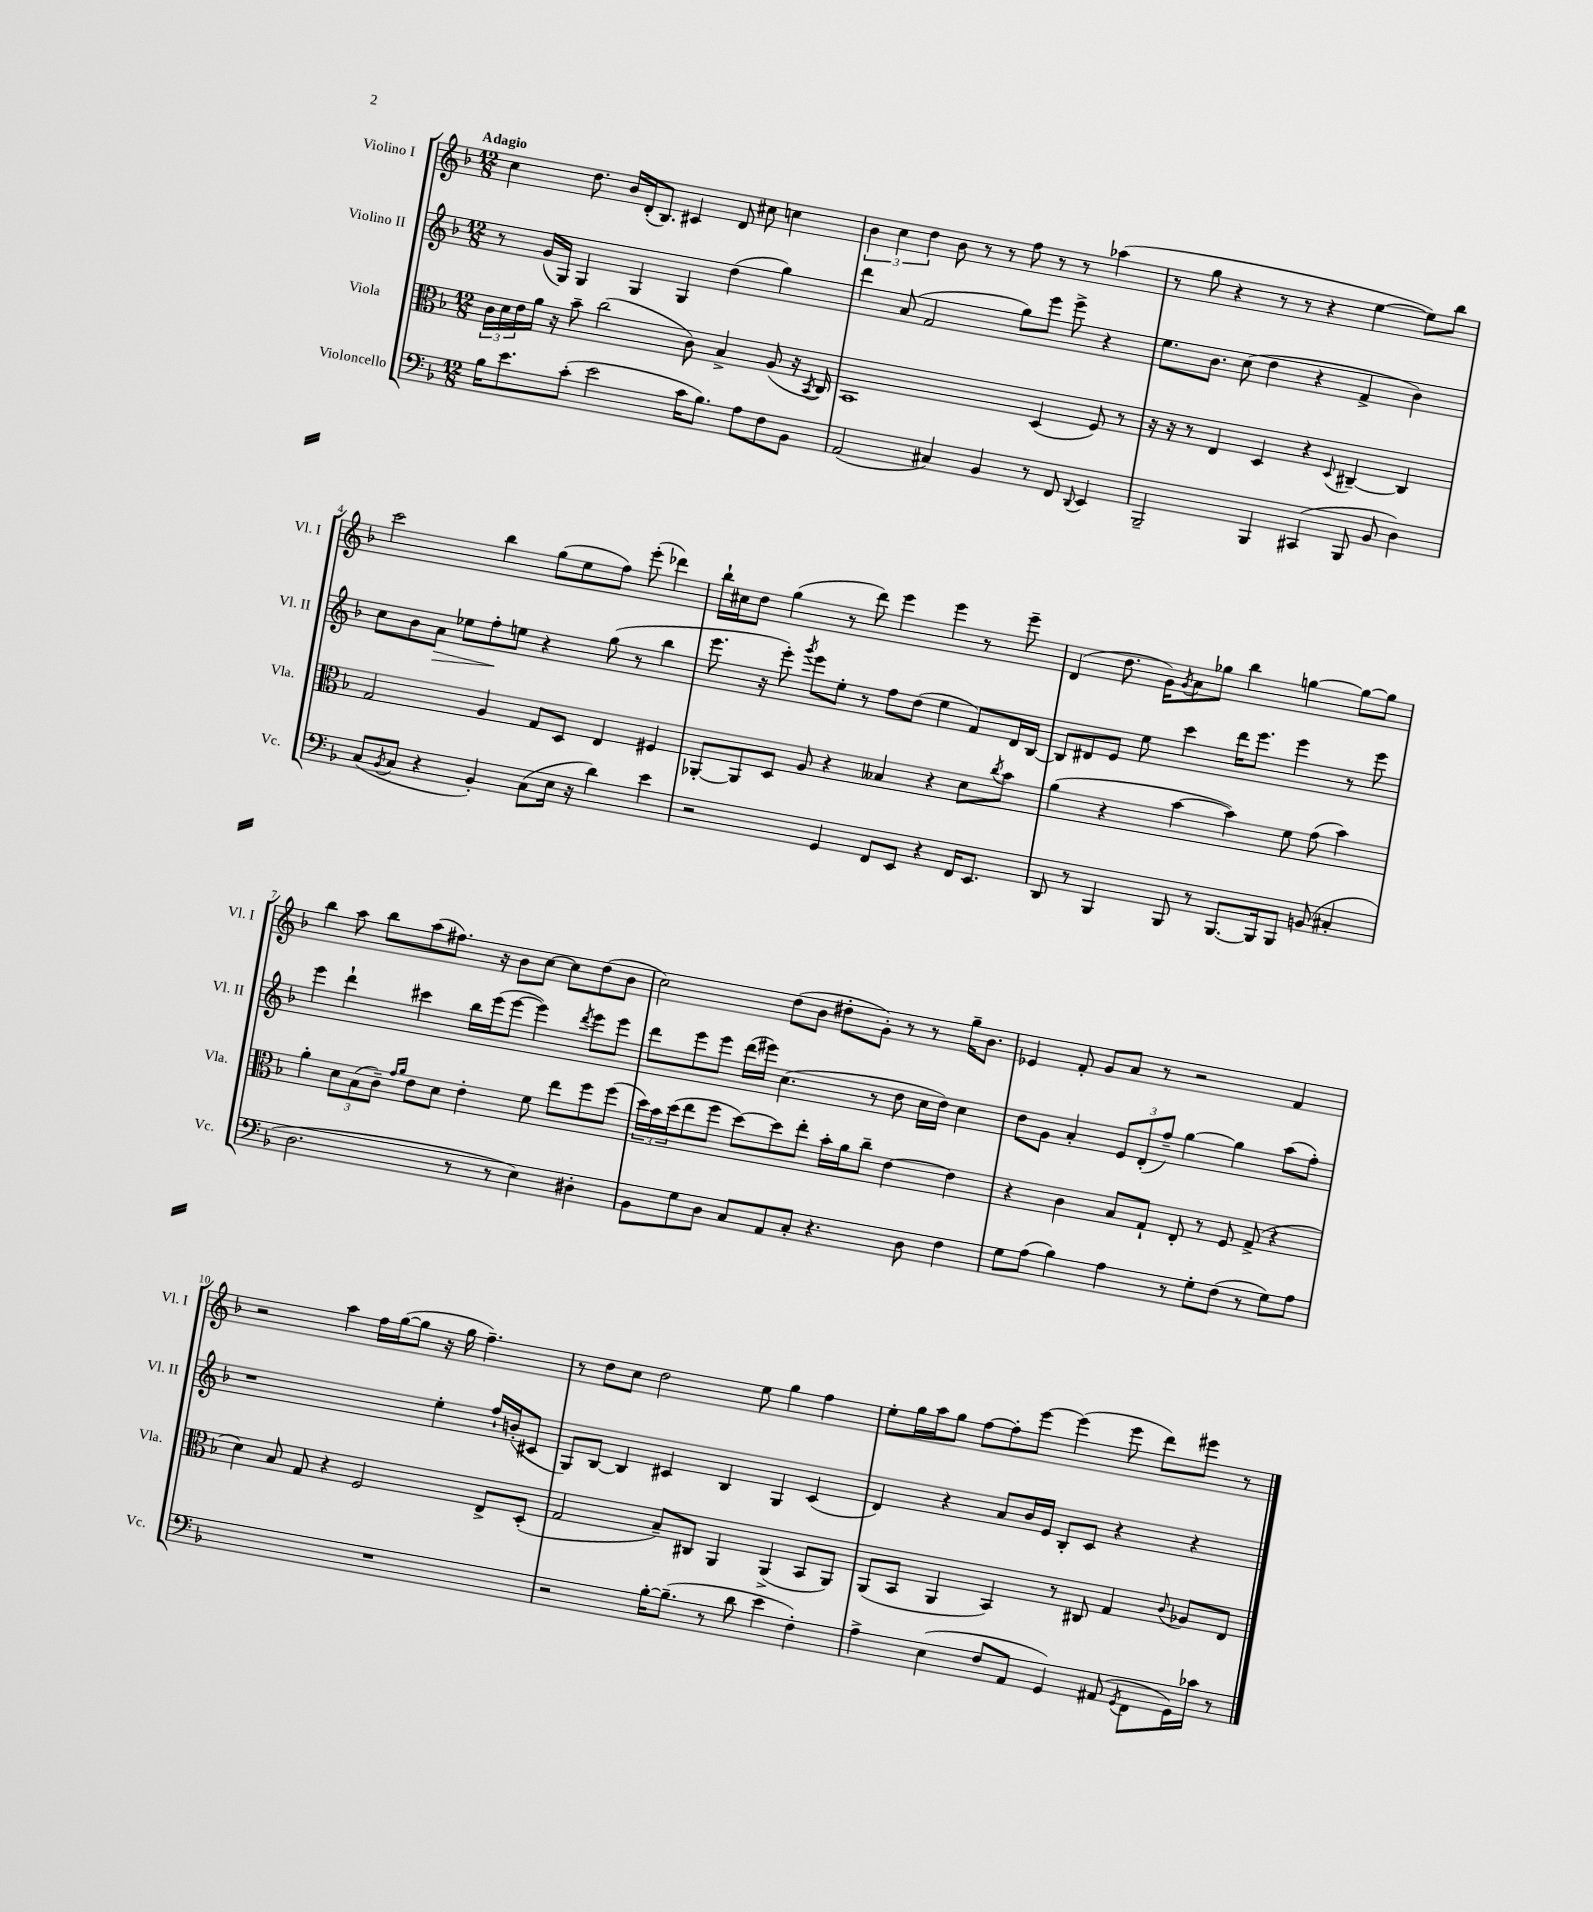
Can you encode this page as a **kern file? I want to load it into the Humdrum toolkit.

**kern	**kern	**kern	**dynam	**kern
*part4	*part3	*part2	*part2	*part1
*staff4	*staff3	*staff2	*staff2	*staff1
*I"Violoncello	*I"Viola	*I"Violino II	*	*I"Violino I
*I'Vc.	*I'Vla.	*I'Vl. II	*	*I'Vl. I
*clefF4	*clefC3	*clefG2	*	*clefG2
*k[b-]	*k[b-]	*k[b-]	*	*k[b-]
*M12/8	*M12/8	*M12/8	*	*M12/8
=1	=1	=1	=1	=1
!	!	!	!	!LO:TX:a:B:t=Adagio
16B-\KL	24c\LL	8r	.	4cc\
.	24d\	.	.	.
8.e\	.	.	.	.
.	24e\	.	.	.
.	16a\JJ	(16g/LL	.	.
.	16r	16G/JJ)	.	.
(8c'\J	8b-~\	4G/	.	8.dd\
2e\	(2cc\	.	.	.
.	.	.	.	16b-/LL
.	.	4G/	.	(16d'/J
.	.	.	.	8.B-/J)
.	.	4G/	.	4c#X/
16c\KL	8c\)	.	.	.
8.B-\J)	.	.	.	.
.	4B-^/	(4dd\	.	8d/
8A\L	.	.	.	8cc#X\
8F\	(8A/	4gg\)	.	4ccn\
8BB-\J	16r	.	.	.
.	8qBB-/	.	.	.
.	16C/)	.	.	.
=2	=2	=2	=2	=2
(2AA/	1BB-	4ddd\	.	6b-\
.	.	.	.	6cc\
.	.	(8a/	.	.
.	.	.	.	6dd\
.	.	2f/	.	.
4C#X/)	.	.	.	8b-\
.	.	.	.	8r
4BB-/	.	.	.	8r
.	.	8gg\L)	.	8ff\
8r	(4D/	8eee\J	.	8r
8FF/	.	8eee^\	.	8r
8qqDD/	.	.	.	.
4EE/	8F/)	4r	.	(4aa-X\
.	8r	.	.	.
=3	=3	=3	=3	=3
2BBB-~/	16r	8.ee\L	.	8r
.	16r	.	.	.
.	8r	.	.	8gg\
.	.	8.b-\J	.	.
.	4E/	.	.	4r
.	.	(8cc\	.	.
4BBB-/	4D/	4dd\	.	8r
.	.	.	.	8r
(4CC#X/	4r	4r	.	4r
.	8qqD/	.	.	.
8BBB-/	[4C#X~/	4f^/	.	[4ee\
8BB-/	.	.	.	.
4D\)	4C#/]	4b-\)	.	8ee\L])
.	.	.	.	8bb-\J
!!LO:LB:g=z
=4	=4	=4	=4	=4
(8C/L	2G/	8cc\L	.	2ccc\
8qBB-/	.	.	.	.
8C/J	.	8b-\	.	.
!	!	!	!LO:HP:b	!
4r	.	8a\J	>	.
.	.	8ee-X\L	.	.
4BB-'/)	4A/	8ff'\	.	4bb-\
.	.	8een\J	]	.
(8C\L	8G/L	4r	.	(8gg\L
16E\Jk	8D/J	.	.	8ee\
16r	.	.	.	.
4d\)	4E/	(8gg\	.	8ff\J)
.	.	8r	.	(8eee'\
4e\	4F#X/	4bb-\	.	4ddd-X\)
=5	=5	=5	=5	=5
2r	[8AA-X'/L	8.eee\	.	16bb-`\LL
.	.	.	.	16cc#X\J
.	8AA-/]	.	.	8dd\J
.	.	16r	.	.
.	8D/J	8eee'\)	.	(4gg\
.	.	8qggg/	.	.
.	8A/	8eee\L	.	.
4GG/	4r	8ee'\J	.	8r
.	.	8r	.	8ddd\)
8FF/L	4B--X/	8ff\L	.	4eee\
8EE/J	.	(8dd\J	.	.
4r	4r	4ee\	.	4eee\
16FF/KL	8d\L	8f/L)	.	8r
8.EE/J	.	.	.	.
.	8qcc/	.	.	.
.	8b-\J	16d/L	.	8eee~\
.	.	[16B-/JJ	.	.
=6	=6	=6	=6	=6
8DD/	(4a\	8B-/L]	.	(4d/
8r	.	8d#X/	.	.
4BBB-/	4r	8e/J	.	8.dd\
.	.	8ee\	.	.
.	.	.	.	16g\KL)
.	.	.	.	8qg/
8BBB-/	[4b-\	4ccc\	.	8a\
8r	.	.	.	8gg-X\J
[8.BBB-/L	4b-\])	16ddd\KL	.	4bb-\
.	.	8.eee\J	.	.
16BBB-/k]	.	.	.	.
8BBB-/J	8f\	4eee\	.	[4ggn\
(8BBn/	(8g\	.	.	.
4C#X'/	4b-\)	8r	.	8gg\L_
.	.	8eee\	.	8gg\J]
!!LO:LB:g=z
=7	=7	=7	=7	=7
2.D\	4a'\	4eee\	.	4bb-\
.	12d\L	4ddd`\	.	8aa\
.	(12B-\	.	.	.
.	.	.	.	8bb-\L
.	12c~\J)	.	.	.
.	16qqg/LL	.	.	.
.	16qqa/JJ	.	.	.
.	8e\L	4ccc#X\	.	(8aa\
.	8d\J	.	.	8.ff#X\J)
8r	4e'\	16bb-\LL	.	.
.	.	(16eee\J	.	16r
8r	.	[8eee\J	.	8b-\L
4E\)	8f\	4eee\])	.	[8cc\J
.	8ee\L	.	.	8cc\L]
.	.	8qddd/	.	.
4D#X'\	8ff\	8eee\L	.	(8dd\
.	(8ff\J	8eee\J	.	8b-\J
=8	=8	=8	=8	=8
8BB-\L	24dd\LL)	8ddd\L	.	2cc\)
.	24b-\	.	.	.
.	(24dd\J	.	.	.
8G\	8ee\	8eee\	.	.
8D\J	8ff\J	8eee\J	.	.
8C/L	[8dd\L)	(16ddd\LL	.	.
.	.	16eee#X\JJ)	.	.
8AA/	8dd\]	(4.cc\	.	(8dd\L
8C'/J	8ee'\J	.	.	8b-\J
4.r	16b-'\LL	.	.	8dd#X'\L
.	16a\J	.	.	.
.	8cc~\J	8r	.	8g'\J)
.	[4e\	8dd\	.	8r
8D\	.	16cc\LL	.	8r
.	.	16dd\JJ)	.	.
4F\	4e\]	4cc\	.	16gg~\KL
.	.	.	.	8.b-\J
=9	=9	=9	=9	=9
8G\L	4r	8dd\L	.	4e-X/
(8A\J	.	8g\J	.	.
4B-\)	4c\	4a'/	.	8f'/
.	.	.	.	8g/L
4A\	8B-/L	12e/L	.	8a/J
.	.	(12d'/	.	.
.	8G`/J	.	.	8r
.	.	12ff~/J)	.	.
8r	8E'/	[4gg\	.	2r
8G'\L	8r	.	.	.
(8F\J	8F/	4gg\]	.	.
8r	(8G^/	.	.	.
8G\L)	4r	(8aa\L	.	4f/
8A\J	.	8ff'\J)	.	.
!!LO:LB:g=z
=10	=10	=10	=10	=10
1.r	4d\)	1r	.	2r
.	8B-/	.	.	.
.	8G/	.	.	.
.	4r	.	.	4aa\
.	2F/	.	.	16ff\LL
.	.	.	.	([16gg\J
.	.	.	.	8gg\J]
.	.	4ee'\	.	16r
.	.	.	.	16gg\
.	.	.	.	4.ff~\)
.	8E^/L	16ff`/LL	.	.
.	.	(16bn'/J	.	.
.	(8D'/J	8c#X/J	.	.
=11	=11	=11	=11	=11
2r	2G/	8G/L)	.	8r
.	.	[8B-/J	.	8dd\L
.	.	4B-/]	.	8cc\J
.	.	.	.	2dd\
[16B-'\KL	8B-~/L)	4c#X/	.	.
(8.B-~\J]	.	.	.	.
.	8C#X/J	.	.	.
8r	4AA/	4B-/	.	.
8d\	.	.	.	8ee\
4e\	(4AA^/	4G/	.	4gg\
4F'\)	8BB-/L	(4c#/	.	4ff\
.	8AA/J)	.	.	.
=12	=12	=12	=12	=12
4A^\	(8AA/L	4d/)	.	8ee'\L
.	8BB-/J	.	.	16gg\L
.	.	.	.	16aa\J
(4E\	4AA/	4r	.	8gg\J
.	.	.	.	[8ff\L
8F/L	4BB-/)	8a/L	.	8ff'\]
8AA/J	.	16b-/L	.	[8eee\J
.	.	16e/JJ	.	.
4GG/)	8r	8B-'/L	.	(4eee\]
.	8C#X/	8c/J	.	.
(8AA#X/	4G/	4r	.	8eee\
8qGG/	.	.	.	.
8FF\L	.	.	.	8ddd\L)
.	8qqc/	.	.	.
16GG\L)	8A-X/L	4r	.	8eee#X\J
16c-X\JJ	.	.	.	.
8r	8E/J	.	.	8r
==	==	==	==	==
*-	*-	*-	*-	*-
